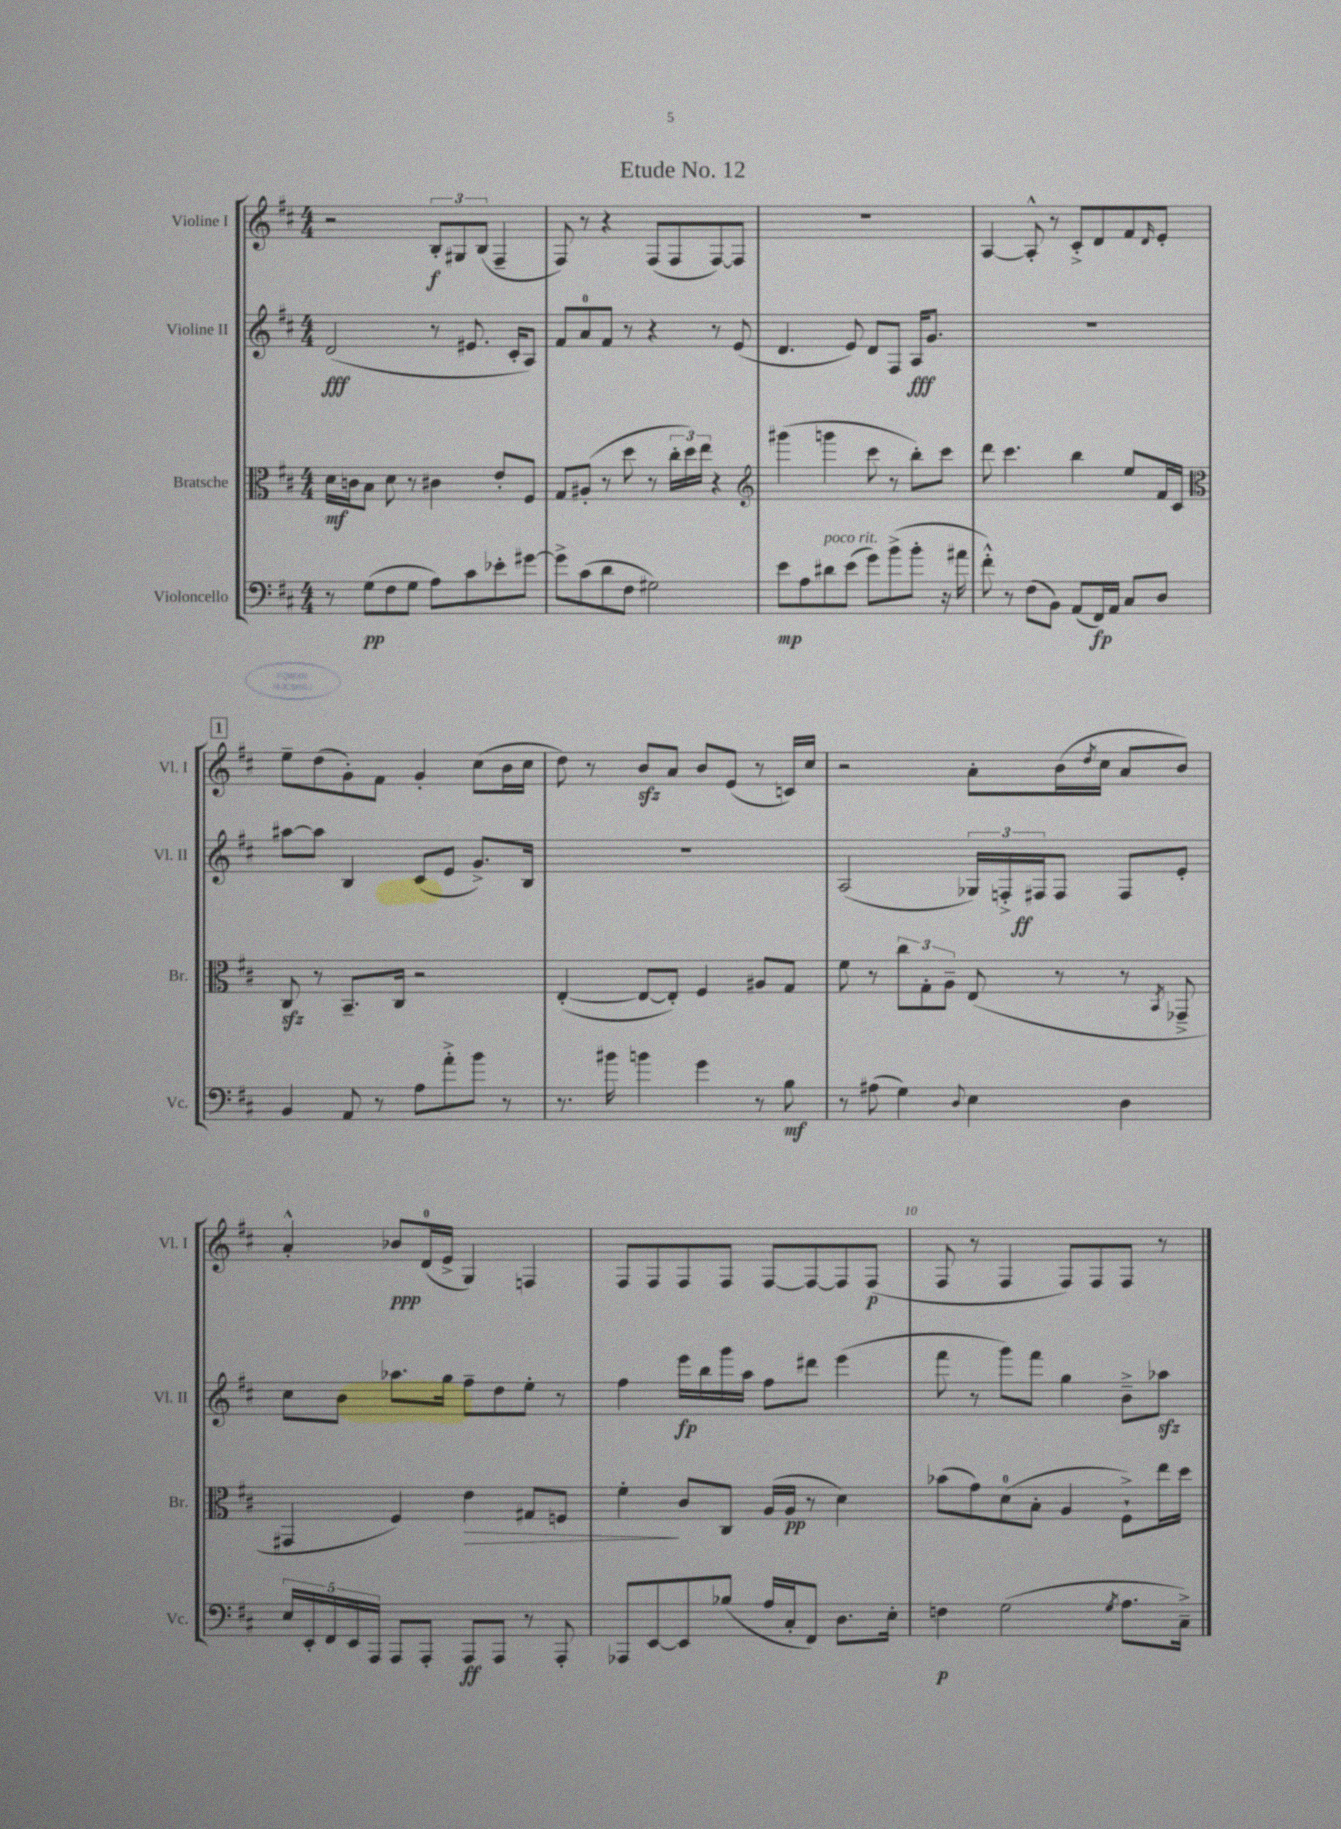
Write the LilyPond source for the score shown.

\header { title = "Etude No. 12" }
<<
\new StaffGroup <<
\new Staff = "s0" \with { instrumentName = "Violine I" shortInstrumentName = "Vl. I" } {
    \clef treble \key d \major \numericTimeSignature \time 4/4
    r2 \tuplet 3/2 { b8-.\f gis8 b8( } fis4-- |
    fis8) r8 r4 fis8( fis8 fis8~) fis8 |
    R1 |
    a4~ a8-.-^ r8 cis'8-.-> d'8 fis'8 \grace { d'16 } e'8-. |
    \mark \markup { \box "1" } e''8-- d''8( g'8-.) fis'8 g'4-. cis''8( b'16 cis''16 |
    d''8) r8 b'8\sfz a'8 b'8 e'8( r8 c'16) cis''16 |
    r2 a'8-. b'16( \acciaccatura { d''8 } cis''16 a'8 b'8) |
    a'4-.-^ bes'8\ppp d'16-0( e'16-> g4) f4 |
    fis8 fis8 fis8 fis8 fis8~ fis8~ fis8 fis8\p( |
    fis8 r8 fis4 fis8) fis8 fis8 r8 \bar "|." |
}
\new Staff = "s1" \with { instrumentName = "Violine II" shortInstrumentName = "Vl. II" } {
    \clef treble \key d \major \numericTimeSignature \time 4/4
    d'2\fff( r8 eis'8. cis'16-. a8) |
    fis'8 a'8-0 fis'8 r8 r4 r8 e'8( |
    d'4. e'8) d'8 fis8 a16\fff g'8. |
    R1 |
    \mark \markup { \box "1" } ais''8~ ais''8 b4 cis'8( e'8 g'8.->) b16 |
    R1 |
    a2( \tuplet 3/2 { ges16) f16-.-> fis16\ff } fis8 fis8 e'8-. |
    cis''8 b'8 aes''8. g''16 fis''8-- d''8 e''8-. r8 |
    fis''4 e'''16\fp b''16 g'''16 a''16 fis''8 dis'''8 e'''4( |
    fis'''8 r8 g'''8) fis'''8 g''4 b'8---> aes''8\sfz \bar "|." |
}
\new Staff = "s2" \with { instrumentName = "Bratsche" shortInstrumentName = "Br." } {
    \clef alto \key d \major \numericTimeSignature \time 4/4
    d'16\mf c'16 b8 d'8 r8 cis'4 e'8-. fis8 |
    g8 ais8-.( r8 d''8 r8 \tuplet 3/2 { cis''16-. d''16) e''16 } r4 |
    \clef treble gis'''4( g'''4 cis'''8 r8 b''8-.) cis'''8 |
    d'''8 cis'''4. b''4 e''8 fis'16 cis'16 |
    \mark \markup { \box "1" } \clef alto cis8\sfz r8 b,8.-- cis16 r2 |
    e4~-.( e8~ e8-.) fis4 ais8 g8 |
    fis'8 r8 \tuplet 3/2 { cis''8 g8-. a8-- } e8( r8 r8 \acciaccatura { b,8 } ges,8---> |
    gis,4 fis4) e'4\> gis8 f8 |
    fis'4-.\! cis'8 cis8 a16( a16\pp r8 d'4) |
    bes'8( g'8) d'8-0( b8-. a4 fis8-!->) e''16 d''16 \bar "|." |
}
\new Staff = "s3" \with { instrumentName = "Violoncello" shortInstrumentName = "Vc." } {
    \clef bass \key d \major \numericTimeSignature \time 4/4
    r8 g8\pp( fis8 g8 a8) cis'8 ees'8-. gis'8~ |
    gis'8-> cis'8( d'8 fis8 gis2) |
    e'8\mp a8 dis'8^\markup { \italic "poco rit." } e'8( g'8) b'8->( b'8-. r16 ais'16 |
    fis'8-.-^) r8 fis8( b,8) a,8( fis,16\fp) a,16 cis8 d8 |
    \mark \markup { \box "1" } b,4 a,8 r8 a8 a'8-.-> b'8 r8 |
    r8. bis'16 b'4 g'4 r8 b8\mf |
    r8 ais8( g4) \appoggiatura { d8 } e4 d4 |
    \tuplet 5/4 { e16 e,16-. fis,16 e,16 a,,16 } a,,8 a,,8-. a,,8\ff a,,8 r8 a,,8-. |
    aes,,8 e,8~ e,8 bes8( a16 cis16-. fis,8) d8. e16-. |
    f4\p g2( \acciaccatura { g8 } a8. cis16--->) \bar "|." |
}
>>
>>
\layout { \context { \Score \override BarNumber.break-visibility = ##(#f #t #t) barNumberVisibility = #(every-nth-bar-number-visible 5) } }
